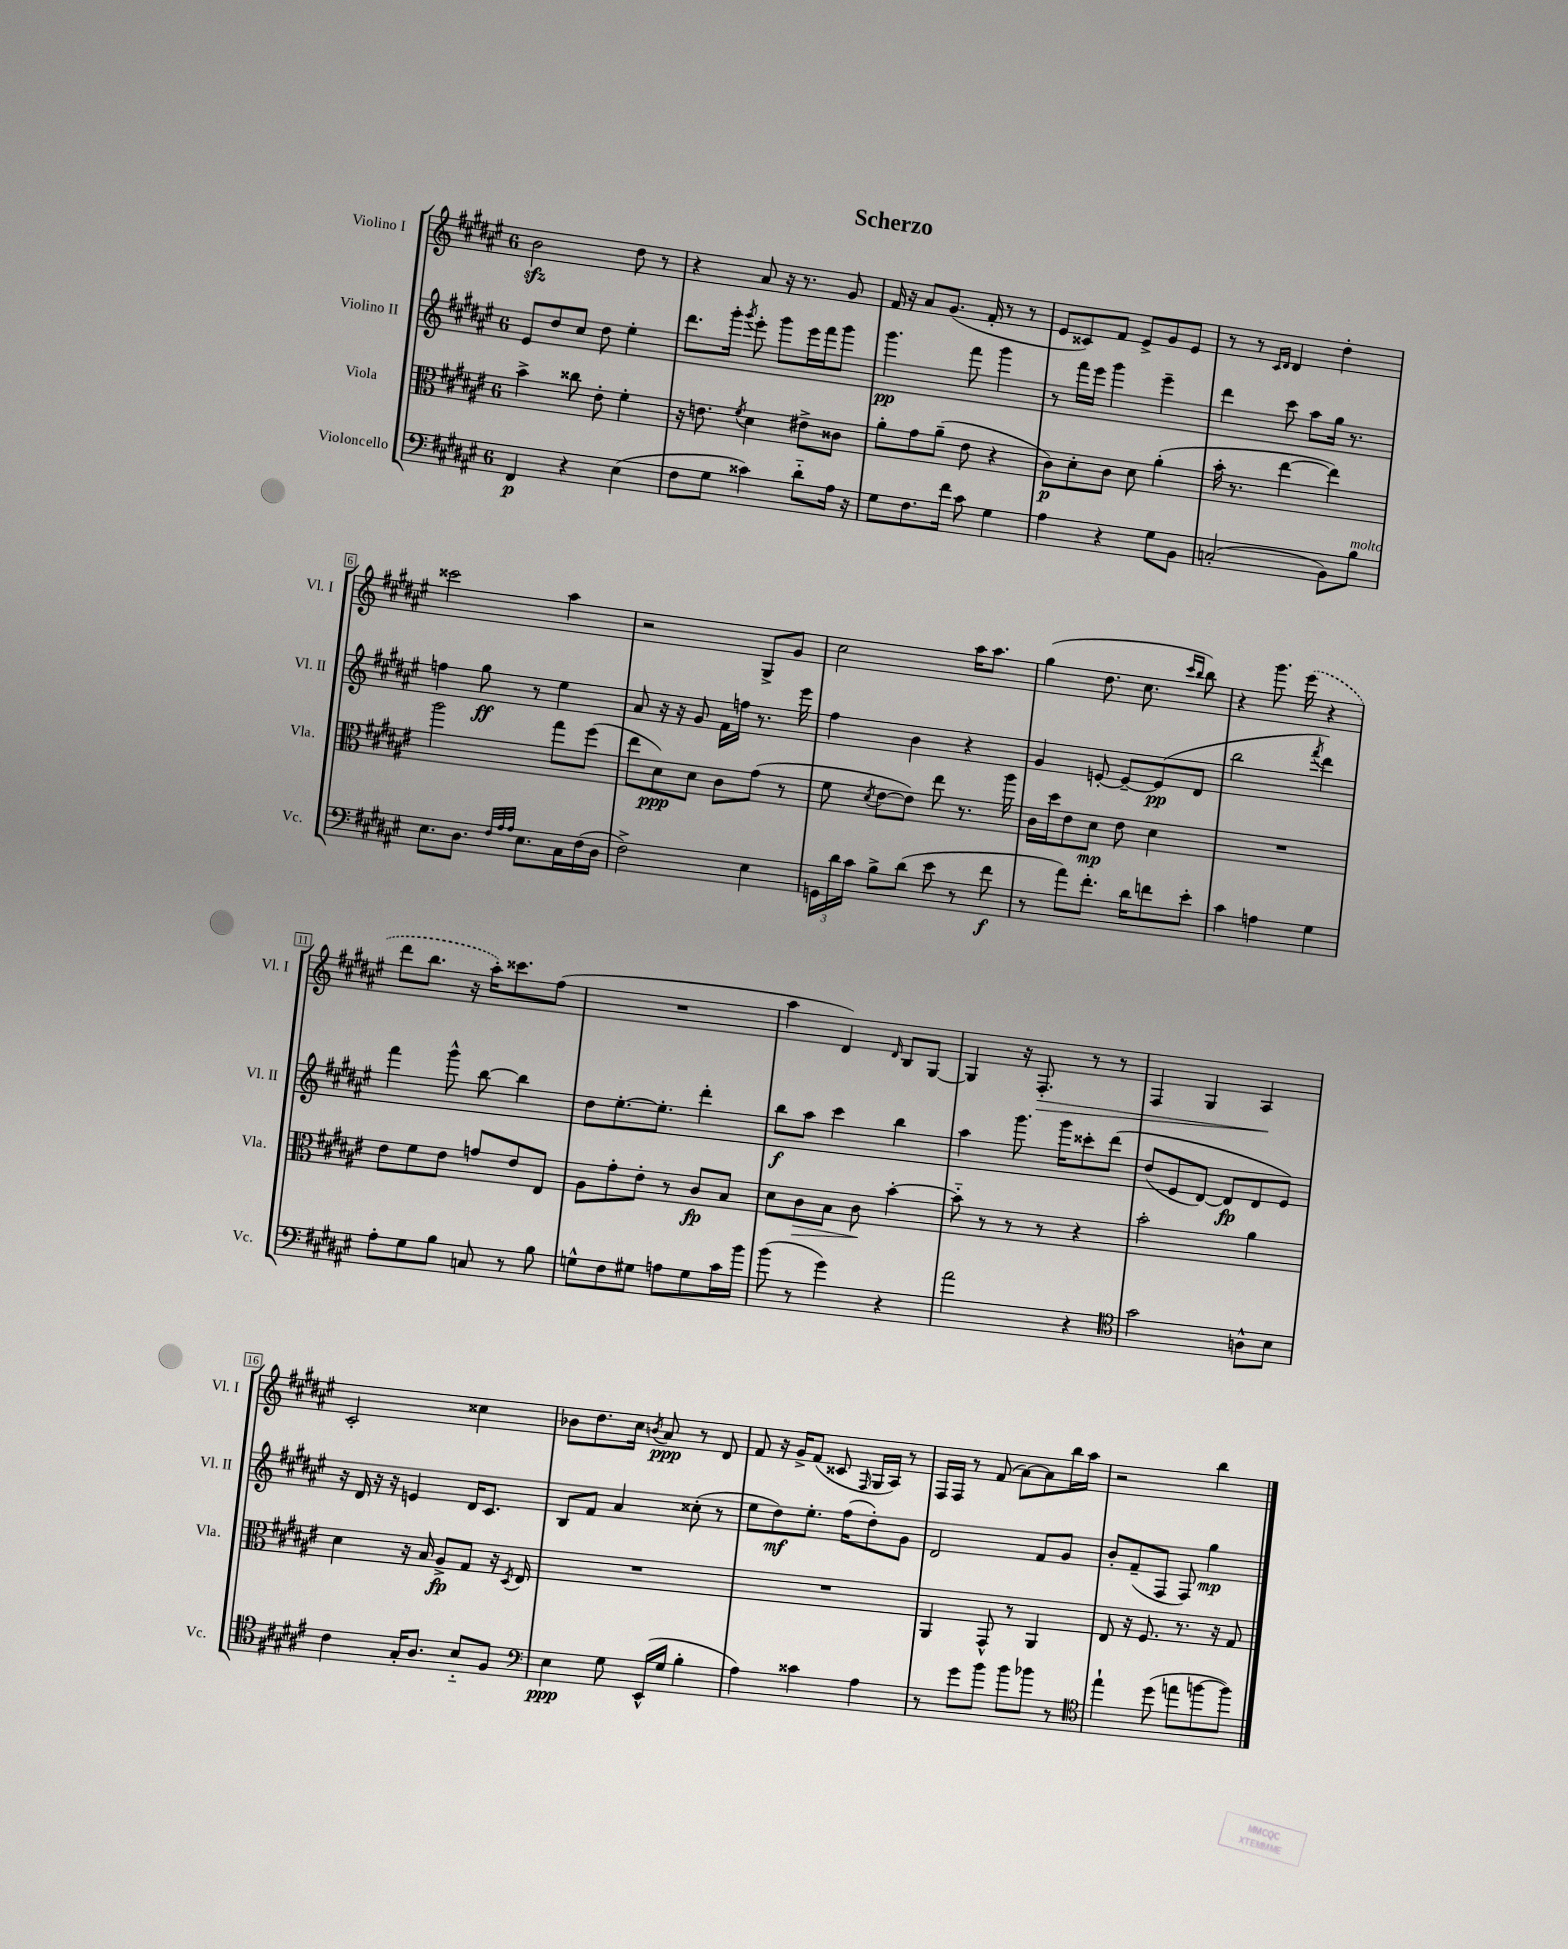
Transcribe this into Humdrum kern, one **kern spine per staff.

**kern	**dynam	**kern	**dynam	**kern	**dynam	**kern	**dynam
*part4	*part4	*part3	*part3	*part2	*part2	*part1	*part1
*staff4	*staff4	*staff3	*staff3	*staff2	*staff2	*staff1	*staff1
*I"Violoncello	*	*I"Viola	*	*I"Violino II	*	*I"Violino I	*
*I'Vc.	*	*I'Vla.	*	*I'Vl. II	*	*I'Vl. I	*
*clefF4	*	*clefC3	*	*clefG2	*	*clefG2	*
*k[f#c#g#d#a#e#]	*	*k[f#c#g#d#a#e#]	*	*k[f#c#g#d#a#e#]	*	*k[f#c#g#d#a#e#]	*
*M6/8	*	*M6/8	*	*M6/8	*	*M6/8	*
=1	=1	=1	=1	=1	=1	=1	=1
4FF#/	p	4b^\	.	8e#/L	.	2bzz\	.
.	.	.	.	8dd#/	.	.	.
4r	.	8cc##X\	.	8cc#/J	.	.	.
.	.	8e#'\	.	8dd#\	.	.	.
(4E#\	.	4f#'\	.	4ee#'\	.	8dd#\	.
.	.	.	.	.	.	8r	.
=2	=2	=2	=2	=2	=2	=2	=2
8F#\L	.	16r	.	8.ddd#\L	.	4r	.
.	.	8.en\	.	.	.	.	.
8G#\J	.	.	.	.	.	.	.
.	.	.	.	16ggg#'\Jk	.	.	.
.	.	8qf#/	.	8qggg#/	.	.	.
4c##X\)	.	4d#\	.	8eee#'\	.	8a#/	.
.	.	.	.	8ggg#\L	.	16r	.
.	.	.	.	.	.	8.r	.
8d#\L	.	8e#X^\L	.	16eee#\L	.	.	.
.	.	.	.	16fff#\J	.	.	.
16A#\Jk	.	8c##X\J	.	8ggg#\J	.	8g#/	.
16r	.	.	.	.	.	.	.
=3	=3	=3	=3	=3	=3	=3	=3
8G#\L	.	8a#'\L	.	4.ggg#\	pp	16f#/	.
.	.	.	.	.	.	16r	.
8.F#\	.	8g#\	.	.	.	8a#/L	.
.	.	(8a#~\J	.	.	.	(8.g#/J	.
16f#\Jk	.	.	.	.	.	.	.
8c#\	.	8e#\	.	8fff#\	.	.	.
.	.	.	.	.	.	16f#'/	.
4G#\	.	4r	.	4ggg#\	.	8r	.
.	.	.	.	.	.	8r	.
=4	=4	=4	=4	=4	=4	=4	=4
4A#\	.	8c#\L)	p	8r	.	8e#/L	.
.	.	8d#'\	.	16fff#\LL	.	8c##X/)	.
.	.	.	.	16eee#\JJ	.	.	.
4r	.	8c#\J	.	4ggg#\	.	8f#/J	.
.	.	8d#\	.	.	.	8e#^/L	.
8G#\L	.	(4a#'\	.	4eee#~\	.	8g#/	.
8BB\J	.	.	.	.	.	8e#/J	.
=5	=5	=5	=5	=5	=5	=5	=5
(2Cn'/	.	16b'\	.	4ddd#\	.	8r	.
.	.	8.r	.	.	.	.	.
.	.	.	.	.	.	8r	.
.	.	.	.	.	.	16qqc#/LL	.
.	.	.	.	.	.	16qqd#/JJ	.
.	.	[4ee#\	.	8ccc#\	.	4d#/	.
.	.	.	.	8aa#\L	.	.	.
8BB\L)	.	4ee#\])	.	16gg#\Jk	.	4dd#'\	.
.	.	.	.	8.r	.	.	.
!LO:TX:a:i:t=molto	!	!	!	!	!	!	!
8B\J	.	.	.	.	.	.	.
!!LO:LB:g=z
=6	=6	=6	=6	=6	=6	=6	=6
8.E#\L	.	2aa#\	.	4ffn\	.	2ccc##X\	.
8.D#\J	.	.	.	.	.	.	.
.	.	.	.	8gg#\	ff	.	.
32qqF#/LLL	.	.	.	.	.	.	.
32qqA#/	.	.	.	.	.	.	.
32qqA#/JJJ	.	.	.	.	.	.	.
8.E#\L	.	.	.	8r	.	.	.
.	.	8gg#\L	.	4ee#\	.	4aa#\	.
16C#\L	.	.	.	.	.	.	.
(16F#\	.	(8ff#\J	.	.	.	.	.
16D#\JJ	.	.	.	.	.	.	.
=7	=7	=7	=7	=7	=7	=7	=7
2F#^\)	.	8ee#\L	.	8a#/	.	2r	.
.	.	8d#\)	ppp	16r	.	.	.
.	.	.	.	16r	.	.	.
.	.	8d#\J	.	8g#/	.	.	.
.	.	8c#\L	.	16f#\LL	.	.	.
.	.	.	.	16ffn\JJ	.	.	.
4E#\	.	(8g#\J	.	8.r	.	8G#^/L	.
.	.	8r	.	.	.	8g#/J	.
.	.	.	.	16eee#\	.	.	.
=8	=8	=8	=8	=8	=8	=8	=8
24GGn\LL	.	8f#\	.	4ff#\	.	2cc#\	.
24d#\	.	.	.	.	.	.	.
24c#\JJ	.	.	.	.	.	.	.
.	.	8qd#/	.	.	.	.	.
8B^\L	.	[8e#\L	.	.	.	.	.
(8d#\J	.	8e#\J])	.	4b\	.	.	.
8e#\	.	8ee#\	.	.	.	.	.
8r	.	8.r	.	4r	.	16aa#\KL	.
.	.	.	.	.	.	8.aa#\J	.
8f#\	f	.	.	.	.	.	.
.	.	16aa#\	.	.	.	.	.
=9	=9	=9	=9	=9	=9	=9	=9
8r	.	16c#\LL	.	4g#/	.	(4gg#\	.
.	.	16dd#\J	.	.	.	.	.
8a#\L)	.	8e#\	.	.	.	.	.
8.f#'\J	.	8d#\J	mp	[8en'/	.	8.dd#\	.
.	.	8e#\	.	8e~/L_	.	.	.
16d#\KL	.	.	.	.	.	8.cc#\	.
8fn\	.	4d#\	.	(8e/]	pp	.	.
.	.	.	.	.	.	16qqccc#/LL	.
.	.	.	.	.	.	16qqbb/JJ	.
8e#'\J	.	.	.	8d#/J	.	8bb\)	.
=10	=10	=10	=10	=10	=10	=10	=10
4c#\	.	2.r	.	2bb\	.	4r	.
4An\	.	.	.	.	.	8.ggg#\	.
.	.	.	.	.	.	(16eee#\	.
.	.	.	.	8qfff#/	.	.	.
4G#\	.	.	.	4ddd#\)	.	4r	.
!!LO:LB:g=z
=11	=11	=11	=11	=11	=11	=11	=11
8A#'\L	.	8e#\L	.	4fff#\	.	8ddd#\L	.
8G#\	.	8f#\	.	.	.	8.bb\J	.
8B\J	.	8e#\J	.	8ggg#^^\	.	.	.
.	.	.	.	.	.	16r	.
8Cn/	.	8gn/L	.	[8bb\	.	16aa#'\KL)	.
.	.	.	.	.	.	8.ccc##X\	.
8r	.	8e#/	.	4bb\]	.	.	.
8B\	.	8E#/J	.	.	.	(8ff#\J	.
=12	=12	=12	=12	=12	=12	=12	=12
8Gn^^\L	.	8A#\L	.	8dd#\L	.	2.r	.
8F#\	.	8g#'\	.	[8.ee#'\	.	.	.
8G#X\J	.	8e#'\J	.	.	.	.	.
.	.	.	.	8.ee#'\J]	.	.	.
8An\L	.	8r	.	.	.	.	.
8G#\	.	8c#/L	fp	4ddd#'\	.	.	.
16c#\L	.	8B/J	.	.	.	.	.
16b\JJ	.	.	.	.	.	.	.
=13	=13	=13	=13	=13	=13	=13	=13
(8b\	.	8d#\L	.	8bb\L	f	4aa#\	.
!	!	!	!LO:HP:b	!	!	!	!
8r	.	8c#\	>	8aa#\J	.	.	.
4g#\)	.	8B\J	.	4ccc#\	.	4d#/)	.
.	.	8c#\	.	.	.	.	.
.	.	.	.	.	.	16qqd#/	.
4r	.	[4b'\	]	4bb\	.	8B/L	.
.	.	.	.	.	.	[8G#/J	.
=14	=14	=14	=14	=14	=14	=14	=14
2a#\	.	8b\]	.	4aa#\	.	4G#/]	.
.	.	8r	.	.	.	.	.
.	.	8r	.	8.ggg#\	.	16r	.
!	!	!	!	!	!	!	!LO:HP:b
.	.	.	.	.	.	8.F#'/	>
.	.	8r	.	.	.	.	.
.	.	.	.	16ggg#\KL	.	.	.
4r	.	4r	.	8ccc##X'\	.	8r	.
.	.	.	.	(8ddd#\J	.	8r	.
=15	=15	=15	=15	=15	=15	=15	=15
*clefC4	*	*	*	*	*	*	*
2g#\	.	2b'\	.	(8dd#/L	.	4F#/	.
.	.	.	.	8e#/	.	.	.
.	.	.	.	[8d#/J)	.	4G#/	.
.	.	.	.	8d#/L]	fp	.	.
8An^^\L	.	4a#\	.	8d#/	.	4A#/	.
8B\J	.	.	.	8e#/J)	.	.	.
.	.	.	.	.	.	.	]
!!LO:LB:g=z
=16	=16	=16	=16	=16	=16	=16	=16
4c#\	.	4d#\	.	16r	.	2c#'/	.
.	.	.	.	16d#/	.	.	.
.	.	.	.	16r	.	.	.
.	.	.	.	16r	.	.	.
16G#'/KL	.	16r	.	4en/	.	.	.
8.A#/J	.	16B/	.	.	.	.	.
.	.	8A#^/L	fp	.	.	.	.
8B/L	.	8G#/J	.	16d#/KL	.	4cc##X\	.
.	.	.	.	8.c#/J	.	.	.
8F#/J	.	16r	.	.	.	.	.
.	.	8qD#/	.	.	.	.	.
.	.	16E#/	.	.	.	.	.
=17	=17	=17	=17	=17	=17	=17	=17
*clefF4	*	*	*	*	*	*	*
4E#\	ppp	2.r	.	8B/L	.	8b-X\L	.
.	.	.	.	8f#/J	.	8.dd#\	.
8G#\	.	.	.	4a#/	.	.	.
.	.	.	.	.	.	16cc#\Jk	.
.	.	.	.	.	.	8qbn/	.
(16EE#^^/LL	.	.	.	.	.	8a#/	ppp
16G#/JJ	.	.	.	.	.	.	.
4B'\	.	.	.	(8cc##X'\	.	8r	.
.	.	.	.	8r	.	8d#/	.
=18	=18	=18	=18	=18	=18	=18	=18
4A#\)	.	2.r	.	8ee#\L	.	8f#/	.
.	.	.	.	8dd#\)	mf	16r	.
.	.	.	.	.	.	16g#^/KL	.
4c##X\	.	.	.	8.ee#'\J	.	(8f#/J	.
.	.	.	.	.	.	8c##X/	.
.	.	.	.	(16ff#\KL	.	.	.
.	.	.	.	.	.	16qqF#/	.
4A#\	.	.	.	8dd#'\)	.	16G#/LL	.
.	.	.	.	.	.	16A#/JJ)	.
.	.	.	.	8g#\J	.	8r	.
=19	=19	=19	=19	=19	=19	=19	=19
8r	.	4AA#/	.	2d#/	.	16F#/LL	.
.	.	.	.	.	.	16F#/JJ	.
8g#\L	.	.	.	.	.	8r	.
8b\J	.	8GG#^^/	.	.	.	(8f#/	.
8b\L	.	8r	.	.	.	[8a#\L)	.
8b-X\J	.	4AA#/	.	8f#/L	.	8a#\]	.
8r	.	.	.	8g#/J	.	16bb\L	.
.	.	.	.	.	.	16aa#\JJ	.
=20	=20	=20	=20	=20	=20	=20	=20
*clefC4	*	*	*	*	*	*	*
4ee#`\	.	8E#/	.	8b'/L	.	2r	.
.	.	16r	.	(8f#~/	.	.	.
.	.	8.F#/	.	.	.	.	.
(8dd#\	.	.	.	8F#/J	.	.	.
8een\L	.	8.r	.	8F#/)	.	.	.
[8ffn\	.	.	.	4gg#\	mp	4bb\	.
.	.	16r	.	.	.	.	.
8ff\J])	.	8G#/	.	.	.	.	.
==	==	==	==	==	==	==	==
*-	*-	*-	*-	*-	*-	*-	*-
